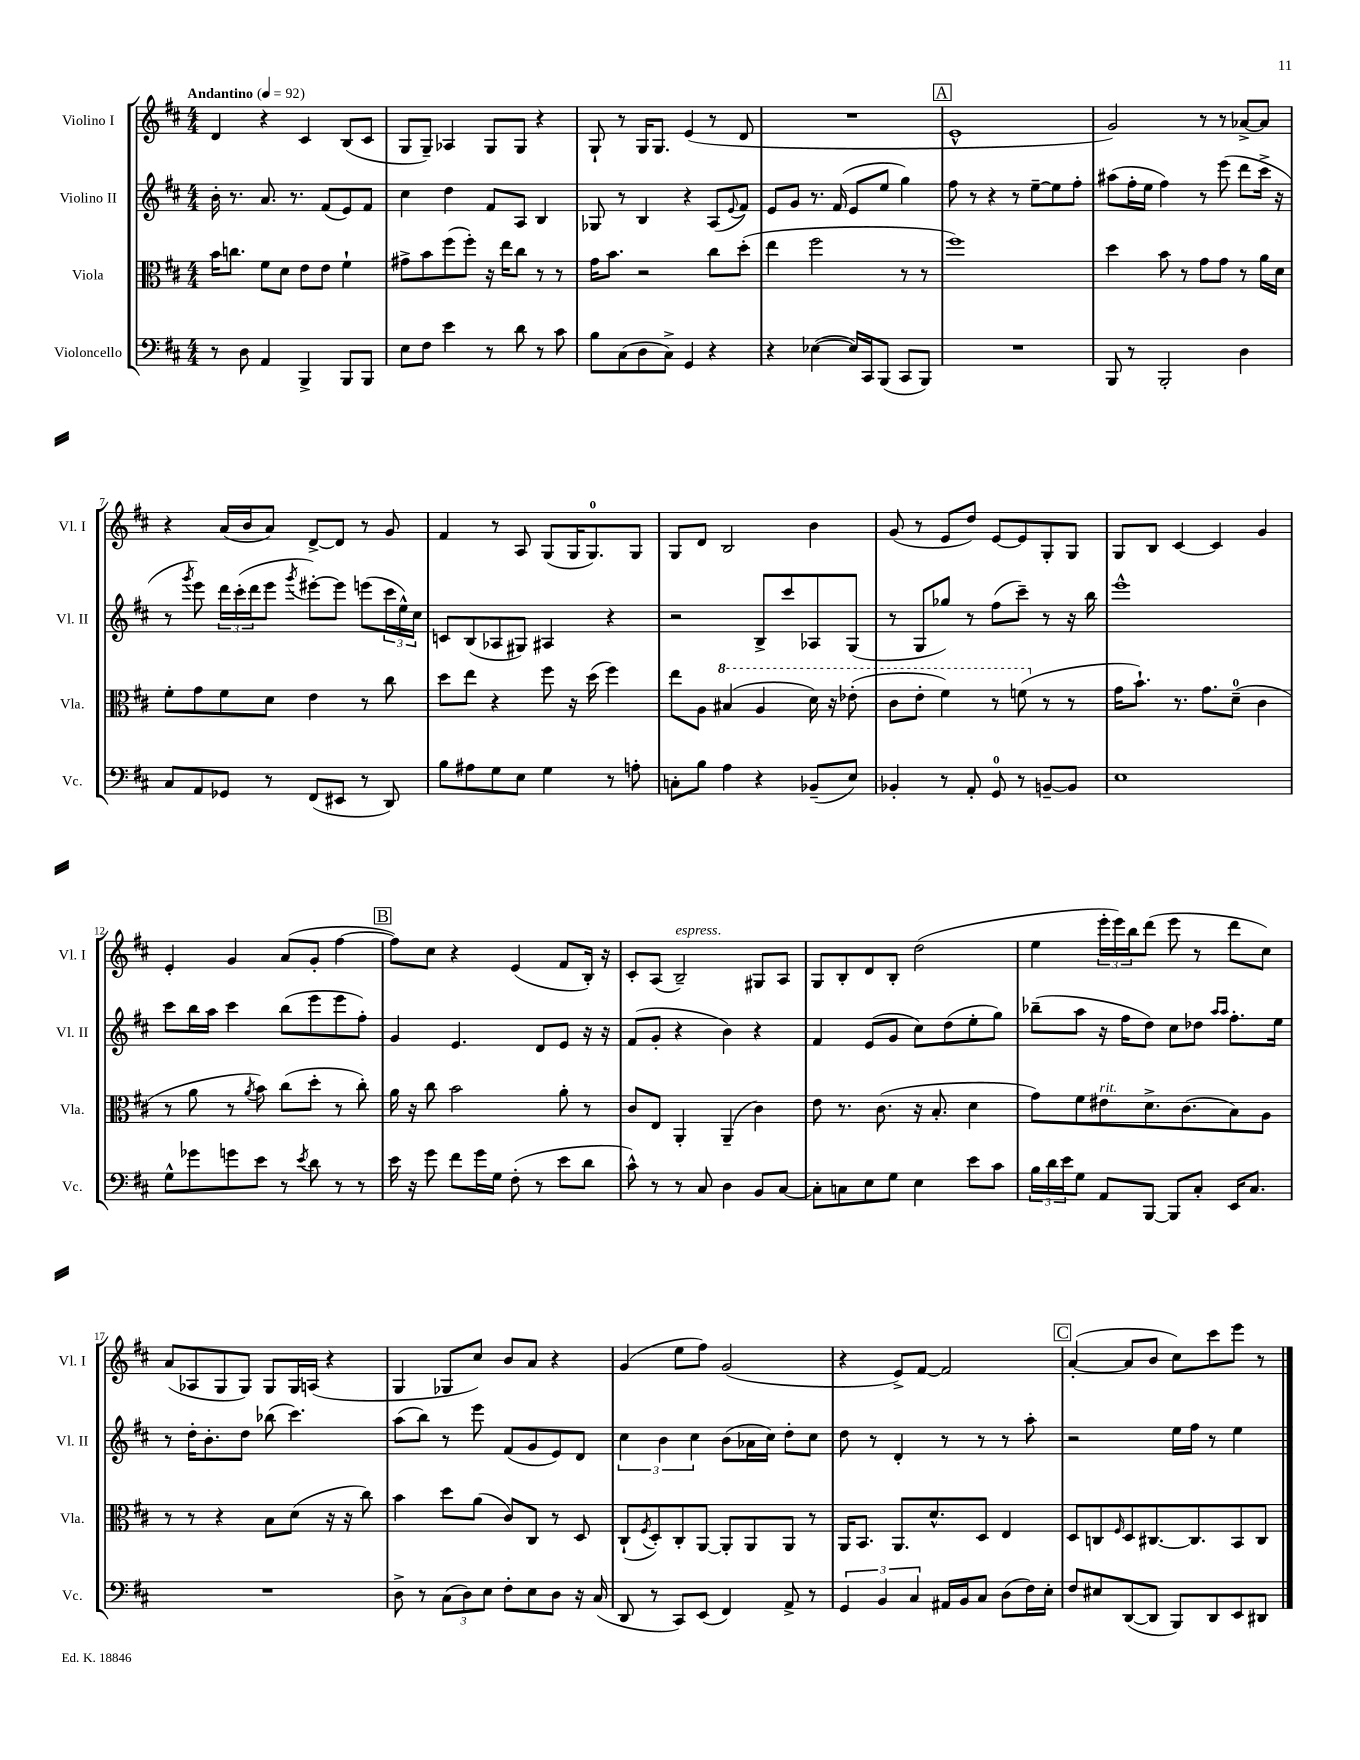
<<
\new StaffGroup <<
\new Staff = "s0" \with { instrumentName = "Violino I" shortInstrumentName = "Vl. I" } {
    \clef treble \key d \major \numericTimeSignature \time 4/4 \tempo "Andantino" 4 = 92
    d'4 r4 cis'4 b8( cis'8 |
    g8 g8--) aes4 g8 g8 r4 |
    g8-! r8 g16 g8. e'4( r8 d'8 |
    R1 |
    \mark \markup { \box "A" } e'1-^ |
    g'2) r8 r8 aes'8~-> aes'8 |
    r4 a'16( b'16 a'8) d'8~-> d'8 r8 g'8 |
    fis'4 r8 a8 g8( g16 g8.-0) g8 |
    g8 d'8 b2 b'4 |
    g'8( r8 e'8 d''8) e'8~ e'8 g8-. g8 |
    g8 b8 cis'4~ cis'4 g'4 |
    e'4-. g'4 a'8( g'8-. fis''4~ |
    \mark \markup { \box "B" } fis''8) cis''8 r4 e'4( fis'8 b16-.) r16 |
    cis'8-. a8( b2--^\markup { \italic "espress." }) gis8 a8 |
    g8 b8-. d'8 b8-. d''2( |
    e''4 \tuplet 3/2 { e'''16-. e'''16) b''16 } d'''8( e'''8 r8 d'''8 cis''8) |
    a'8( aes8 g8 g8) g8 g16 a16( r4 |
    g4 ges8 cis''8) b'8 a'8 r4 |
    g'4( e''8 fis''8) g'2( |
    r4 e'8->) fis'8~ fis'2 |
    \mark \markup { \box "C" } a'4~-.( a'8 b'8 cis''8) cis'''8 e'''8 r8 \bar "|." |
}
\new Staff = "s1" \with { instrumentName = "Violino II" shortInstrumentName = "Vl. II" } {
    \clef treble \key d \major \numericTimeSignature \time 4/4
    b'16-. r8. a'8. r8. fis'8( e'8) fis'8 |
    cis''4 d''4 fis'8 a8 b4 |
    ges8 r8 b4 r4 a8( \appoggiatura { e'8 } fis'8) |
    e'8 g'8 r8. fis'16( e'8 e''8 g''4) |
    \mark \markup { \box "A" } fis''8 r8 r4 r8 e''8~-- e''8 fis''8-. |
    ais''8( fis''16-. e''16 fis''4) r8 e'''8( d'''8 cis'''16-> r16 |
    r8 \acciaccatura { g'''8 } e'''8) \tuplet 3/2 { d'''16 cis'''16-.( d'''16 } e'''8 \acciaccatura { g'''8 } eis'''8~-.) eis'''8 e'''8( \tuplet 3/2 { cis'''16 e''16-^) cis''16 } |
    c'8 b8( aes8 gis8) ais4 r4 |
    r2 b8-> cis'''8 aes8 g8( |
    r8 g8 ges''8) r8 fis''8( cis'''8--) r8 r16 b''16 |
    e'''1-^ |
    cis'''8 b''16 a''16 cis'''4 b''8( e'''8 e'''8 fis''8-.) |
    \mark \markup { \box "B" } g'4 e'4. d'8 e'8 r16 r16 |
    fis'8( g'8-. r4 b'4) r4 |
    fis'4 e'8( g'8 cis''8) d''8( e''8-. g''8) |
    bes''8--( a''8 r16 fis''16 d''8) cis''8 des''8 \grace { a''16 a''16 } fis''8.-. e''16 |
    r8 d''16-. b'8.-. d''8 bes''8( cis'''4.) |
    a''8( b''8) r8 e'''8 fis'8( g'8 e'8) d'8 |
    \tuplet 3/2 { cis''4 b'4 cis''4 } b'8( aes'16 cis''16) d''8-. cis''8 |
    d''8 r8 d'4-. r8 r8 r8 a''8-. |
    \mark \markup { \box "C" } r2 e''16 fis''16 r8 e''4 \bar "|." |
}
\new Staff = "s2" \with { instrumentName = "Viola" shortInstrumentName = "Vla." } {
    \clef alto \key d \major \numericTimeSignature \time 4/4
    b'16 c''8. fis'8 d'8 e'8 e'8 fis'4-! |
    gis'8-> b'8 fis''8( fis''8-.) r16 e''16 cis''8 r8 r8 |
    g'16 b'8. r2 cis''8 d''8-.( |
    e''4 fis''2 r8 r8 |
    \mark \markup { \box "A" } fis''1) |
    d''4 b'8 r8 g'8 g'8 r8 a'16 d'16 |
    fis'8-. g'8 fis'8 d'8 e'4 r8 cis''8 |
    d''8 e''8 r4 fis''8 r16 d''16( fis''4) |
    e''8 a8 \ottava #1 bis'4( a'4 d''16) r16 ees''8-.( |
    cis''8 e''8-. fis''4) r8 f''8( \ottava #0 r8 r8 |
    g'16 b'8.-!) r8. g'8. d'8-0--( cis'4 |
    r8 a'8 r8 \acciaccatura { a'8 } b'8) cis''8( d''8-. r8 cis''8-.) |
    \mark \markup { \box "B" } a'16 r16 cis''8 b'2 a'8-. r8 |
    cis'8 e8 a,4-. a,4--( cis'4) |
    e'8 r8. cis'8.( r16 b8.-. d'4 |
    g'8) fis'8 eis'8^\markup { \italic "rit." } d'8.-> cis'8.( b8) a8 |
    r8 r8 r4 b8 d'8( r16 r16 cis''8) |
    b'4 d''8 a'8( cis'8) cis8 r8 d8 |
    cis8-!( \acciaccatura { fis8 } d8-.) cis8-. a,8~ a,8-. a,8 a,8 r8 |
    a,16 b,8. a,8. d'8.-^ d8 e4 |
    \mark \markup { \box "C" } d8 c8 \grace { fis16 } d8 cis8.~ cis8. b,8 cis8 \bar "|." |
}
\new Staff = "s3" \with { instrumentName = "Violoncello" shortInstrumentName = "Vc." } {
    \clef bass \key d \major \numericTimeSignature \time 4/4
    r8 d8 a,4 b,,4-> b,,8 b,,8 |
    e8 fis8 e'4 r8 d'8 r8 cis'8 |
    b8 cis8( d8 cis8->) g,4 r4 |
    r4 ees4~( ees16) cis,16 b,,8( cis,8 b,,8) |
    \mark \markup { \box "A" } R1 |
    b,,8 r8 b,,2-. d4 |
    cis8 a,8 ges,8 r8 fis,8( eis,8 r8 d,8) |
    b8 ais8 g8 e8 g4 r8 a8-. |
    c8-. b8 a4 r4 bes,8--( e8) |
    bes,4-. r8 a,8-. g,8-0 r8 b,8~-- b,8 |
    e1 |
    g8-^ ges'8 g'8 e'8 r8 \acciaccatura { e'8 } d'8 r8 r8 |
    \mark \markup { \box "B" } e'16 r16 g'8 fis'8 g'16 g16 fis8-.( r8 e'8 d'8 |
    cis'8-^) r8 r8 cis8 d4 b,8 cis8~ |
    cis8-. c8 e8 g8 e4 e'8 cis'8 |
    \tuplet 3/2 { b16 d'16 e'16 } g8 a,8 b,,8~ b,,8 cis8-. e,16 cis8. |
    R1 |
    d8-> r8 \tuplet 3/2 { cis8( d8) e8 } fis8-. e8 d8 r16 cis16( |
    d,8 r8 cis,8) e,8( fis,4) a,8-> r8 |
    \tuplet 3/2 { g,4 b,4 cis4 } ais,16 b,16 cis8 d8( fis16) e16-. |
    \mark \markup { \box "C" } fis8 eis8 d,8~( d,8 b,,8) d,8 e,8 dis,8 \bar "|." |
}
>>
>>
